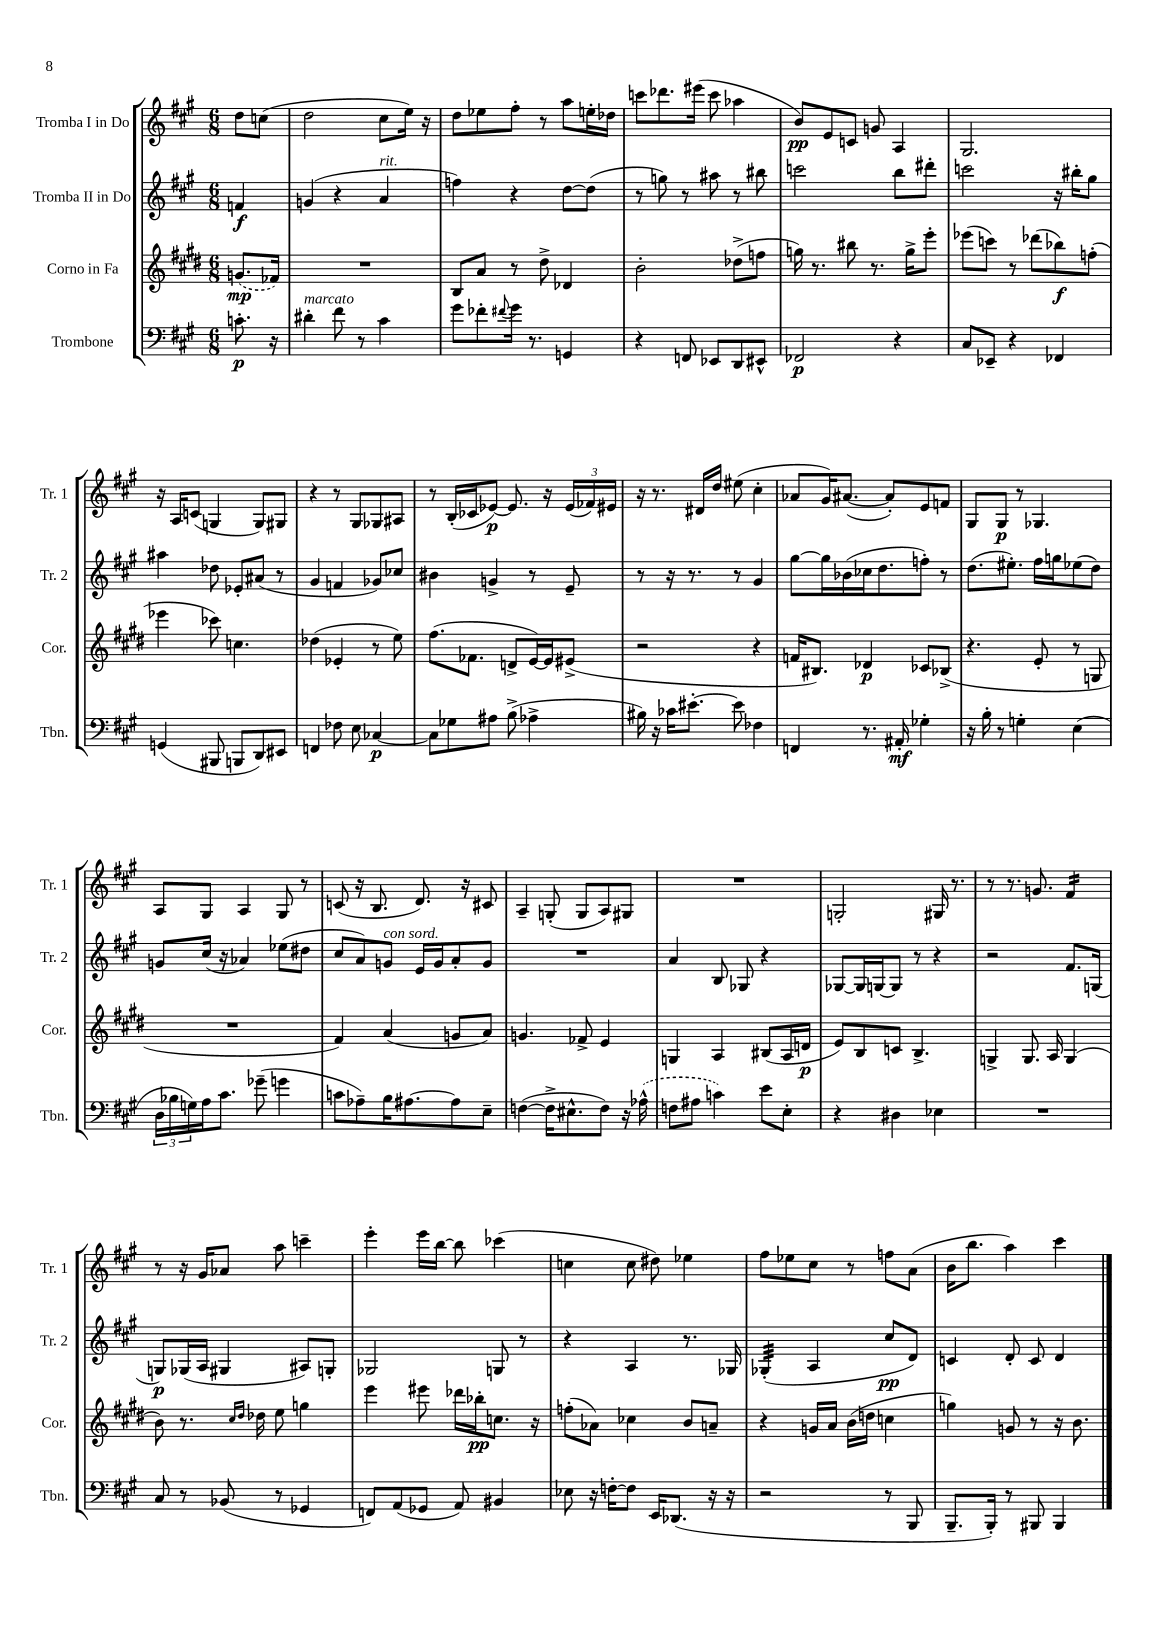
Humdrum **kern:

**kern	**kern	**kern	**kern
*staff4	*staff3	*staff2	*staff1
*clefF4	*clefG2	*clefG2	*clefG2
*k[f#c#g#]	*k[f#c#g#d#]	*k[f#c#g#]	*k[f#c#g#]
*M6/8	*M6/8	*M6/8	*M6/8
8.c'	(8.g	4f	8dd
.	.	.	(8cc
16r	16f-)	.	.
=	=	=	=
4d#'	2.r	(4g	2dd
8f#	.	4r	.
8r	.	.	.
4c#	.	4a	8cc#
.	.	.	16ee)
.	.	.	16r
=	=	=	=
8g#	8B	4ff)	8dd
8f-'	8a	.	8ee-
8qqf#	.	.	.
16g#	8r	4r	8ff#'
8.r	.	.	.
.	8dd#^	.	8r
4GG	4d-	[8dd	8aa
.	.	(8dd]	16ee'
.	.	.	16dd-
=	=	=	=
4r	2b'	8r	8ccc
.	.	8gg)	8.ddd-
8FF	.	8r	.
.	.	.	(16eee#
8EE-	.	8aa#	8ccc
8DD	(8dd-^	8r	4aa-
8EE#^^	8ff	8bb#	.
=	=	=	=
2FF-	16gg)	2ccc	8b)
.	8.r	.	.
.	.	.	8e
.	8bb#	.	8c
.	8.r	.	8g
4r	.	8bb	4A
.	16gg^	.	.
.	8eee'	8ddd#'	.
=	=	=	=
8C#	(8eee-	2ccc	2.G#
8EE-~	8ccc)	.	.
4r	8r	.	.
.	(8ddd-	.	.
4FF-	8bb-)	16r	.
.	.	16bb#'	.
.	(8ff'	8gg#	.
=	=	=	=
(4GG	4eee-	4aa#	16r
.	.	.	16A
.	.	.	(8c
8BBB#	8ccc-)	8dd-	4G
8BBB	4.cc	8e-'	.
8DD)	.	(8a#	8G)
8EE#	.	8r	8G#
=	=	=	=
4FF	(4dd-	4g#	4r
8F-	4e-'	4f	8r
8E	.	.	8G#
[4C-	8r	8g-)	8G-
.	8ee)	8cc-	8A#
=	=	=	=
8C-]	(8.ff#	4b#	8r
8G-	.	.	(16B'
.	8.f-	.	16c-
8A#	.	4g^	[8e-)
(8B^	8d^	.	8.e-]
4A-^	[16e)	8r	.
.	16e]	.	16r
.	(8e#^	8e~	(24e-
.	.	.	24f-)
.	.	.	24e#
=	=	=	=
16B#)	2r	8r	16r
16r	.	.	8.r
16c-	.	16r	.
[8.e#'	.	8.r	.
.	.	.	16d#
.	.	.	16dd
8e#]	.	8r	(8ee#
4F-	4r	4g#	4cc#'
=	=	=	=
4FF	16f	[8gg#	8a-
.	8.B#)	.	.
.	.	16gg#]	16g#)
.	.	(16b-	([8.a#
8.r	4d-	16cc-	.
.	.	8.dd	.
.	.	.	8a#'])
16AA#'	.	.	.
4G-'	8c-	8ff')	8e
.	(8B-^	8r	8f
=	=	=	=
16r	4.r	(8.dd	8G#
16B'	.	.	.
8r	.	.	8G#
.	.	8.ee#')	.
4G'	.	.	8r
.	8e'	16ff#	4.G-
.	.	16gg	.
(4E	8r	(8ee-	.
.	8G	8dd)	.
=	=	=	=
24D	2.r	8g	8A
24B-	.	.	.
24G)	.	.	.
16A	.	(16cc#	8G#
8.c#	.	16r	.
.	.	4a-)	4A
(8g-~	.	.	.
4g	.	(8ee-	8G#
.	.	8dd#	8r
=	=	=	=
8c	4f#)	8cc#	(8c
8A-~)	.	8a)	16r
.	.	.	8.B
16B	(4a	8g	.
[8.A#	.	.	.
.	.	16e	8.d)
.	.	16g	.
8A#]	8g	8a'	.
.	.	.	16r
8E~	8a)	8g	8c#
=	=	=	=
([4F	4.g	2.r	4A~
16F^]	.	.	(8G'
8.E#^^	.	.	.
.	8f-^	.	8G
8F)	4e	.	8A)
16r	.	.	8G#
(16A-^^	.	.	.
=	=	=	=
8F	4G	4a	2.r
8A#	.	.	.
4c)	4A	8B	.
.	.	8G-	.
8e	(8B#	4r	.
8E'	16A	.	.
.	16d	.	.
=	=	=	=
4r	8e)	[8G-	2G'
.	8B	16G-]	.
.	.	[16G	.
4D#	8c	8G]	.
.	4.B^	8r	.
4E-	.	4r	16G#
.	.	.	8.r
=	=	=	=
2.r	4G^	2r	8r
.	.	.	8.r
.	8.G	.	.
.	.	.	8.g
.	16A	.	.
.	(4G	8.f#	4f#
.	.	(16G	.
=	=	=	=
8C#	8b)	8G)	8r
8r	8.r	(16G-	16r
.	.	16A	16g#
(8BB-	.	4G#	8a-
.	16qqcc#	.	.
.	16qqdd#	.	.
.	16dd-	.	.
8r	8ee	.	8aa
4GG-	4gg	8A#)	4ccc~
.	.	8G'	.
=	=	=	=
8FF)	4eee	2G-	4eee'
(8AA	.	.	.
8GG-	8eee#	.	16eee
.	.	.	[16bb
8AA)	16ddd-	.	8bb]
.	16bb-'	.	.
4BB#	8.cc	8G	(4ccc-
.	.	8r	.
.	16r	.	.
=	=	=	=
8E-	(8ff'	4r	4cc
16r	8a-)	.	.
[16F'	.	.	.
8F]	4cc-	4A	8cc
16EE	.	.	8dd#)
(8.DD-	.	.	.
.	8b	8.r	4ee-
16r	8a~	.	.
16r	.	16G-	.
=	=	=	=
2r	4r	(4G-'	8ff#
.	.	.	8ee-
.	16g	4A	8cc#
.	16a	.	.
.	(16b	.	8r
.	16dd	.	.
8r	4cc	8cc#	8ff
8BBB	.	8d)	(8a
=	=	=	=
8.BBB~	4gg)	4c	16b
.	.	.	8.bb
16BBB')	.	.	.
8r	8g	8d'	4aa)
8BBB#	8r	8c	.
4BBB#	16r	4d	4ccc#
.	8.b	.	.
==	==	==	==
*-	*-	*-	*-
